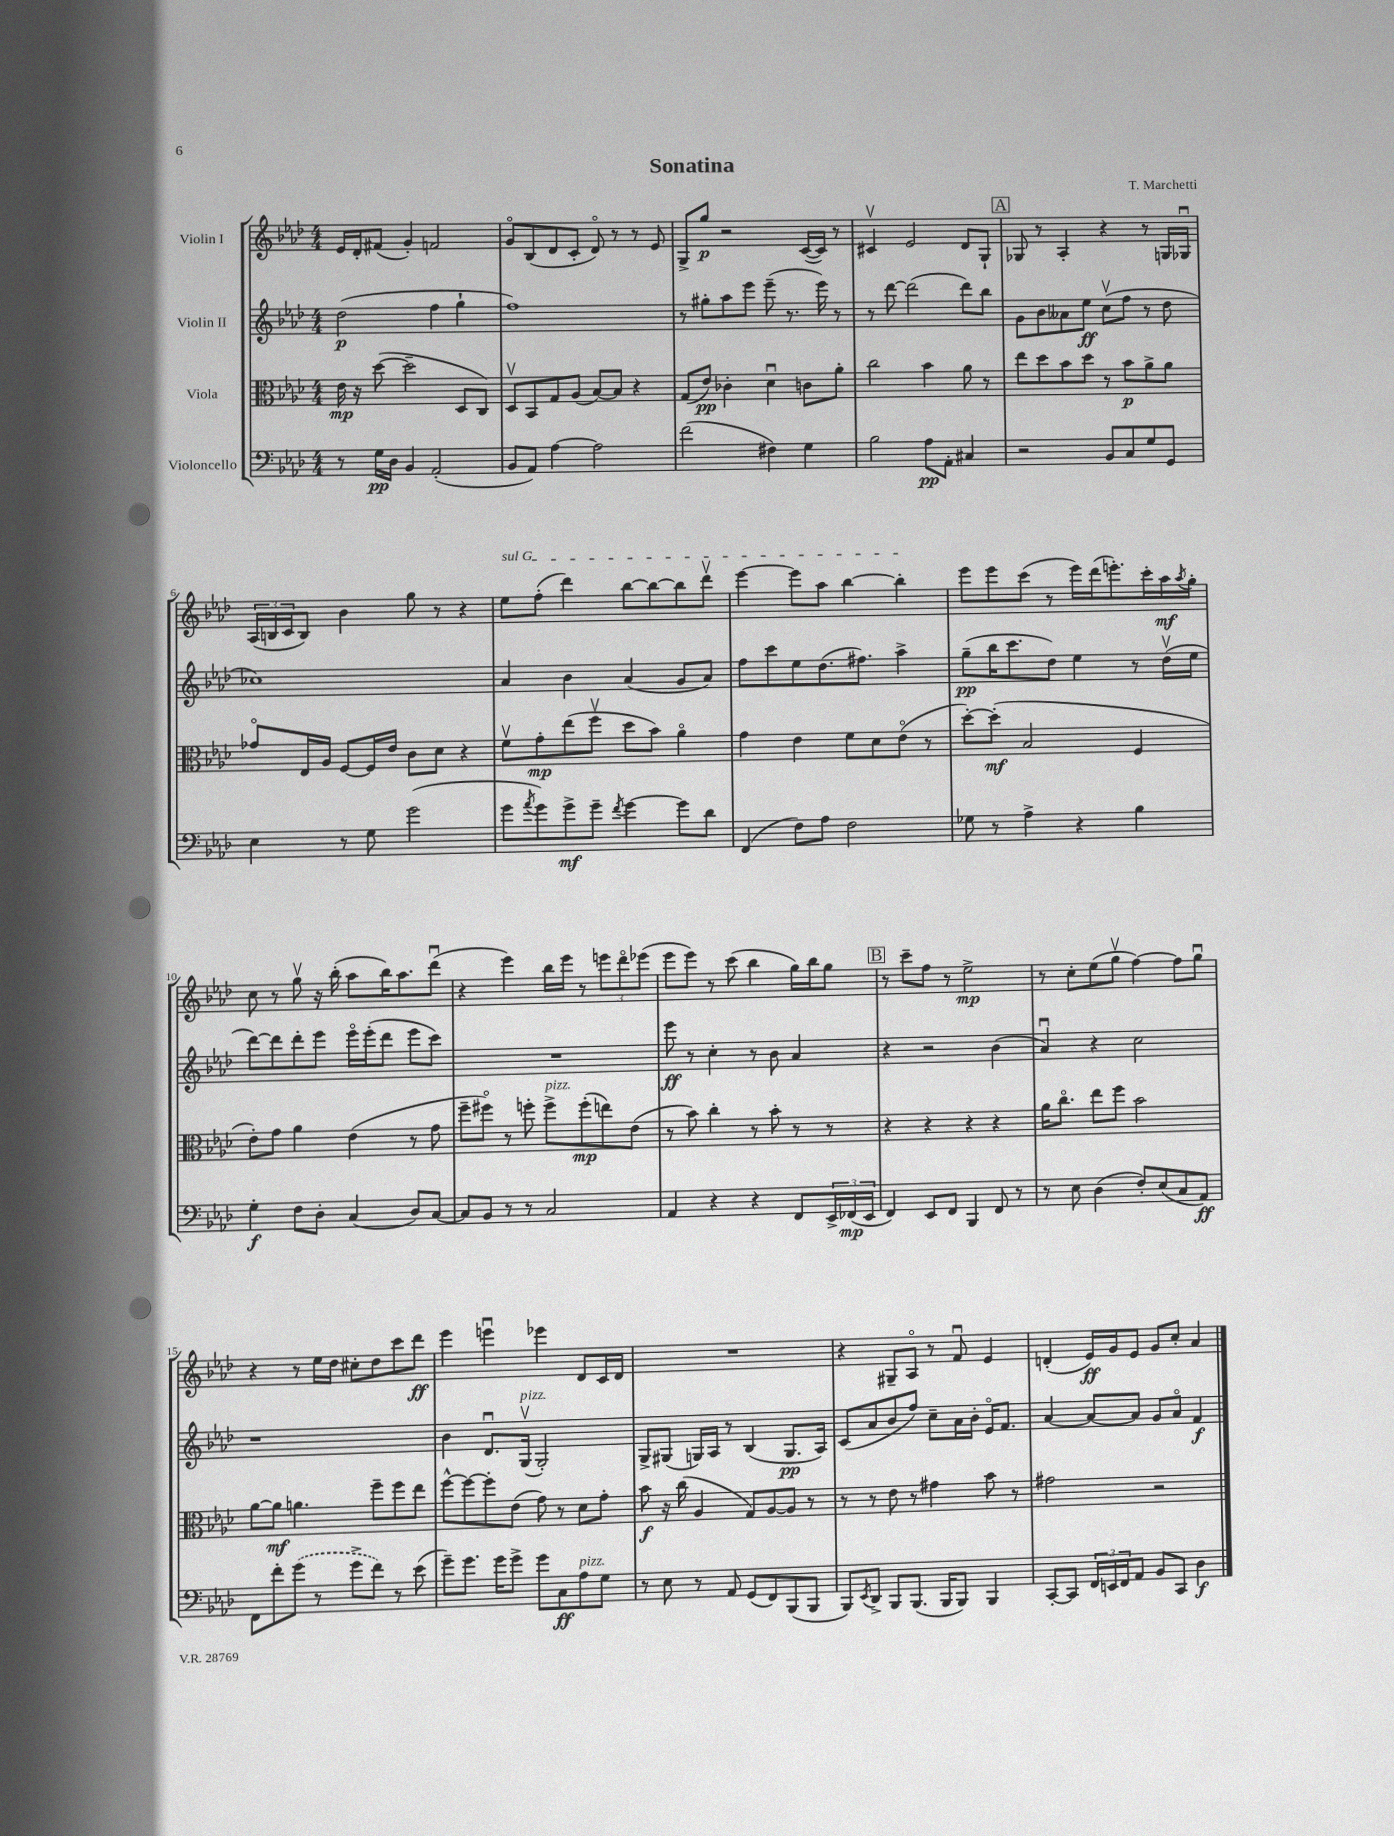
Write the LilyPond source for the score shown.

\header { title = "Sonatina" composer = "T. Marchetti" }
<<
\new StaffGroup <<
\new Staff = "s0" \with { instrumentName = "Violin I" } {
    \clef treble \key aes \major \numericTimeSignature \time 4/4
    ees'16 des'16-. fis'8( g'4-.) f'2 |
    g'8\flageolet bes8( des'8 c'8-. des'8\flageolet) r8 r8 ees'8 |
    g8-> g''8\p r2 c'16~( c'16) r8 |
    cis'4\upbow ees'2 des'8 g8-! |
    \mark \markup { \box "A" } ges8 r8 aes4-. r4 r8 g16 ges16\downbow |
    \tuplet 3/2 { aes16( b16 c'16 } b8) bes'4 g''8 r8 r4 |
    \once \override TextSpanner.bound-details.left.text = \markup { \italic "sul G" } ees''8\startTextSpan f''8-.( des'''4) bes''8~ bes''8~ bes''8 des'''8\upbow |
    ees'''4~ ees'''8 aes''8 bes''4~ bes''4-.\stopTextSpan |
    ees'''8 ees'''8 c'''8( r8 ees'''16) des'''16( e'''8.-.) c'''16-. aes''16\mf \acciaccatura { aes''8 } g''16-. |
    c''8 r8 g''8\upbow r16 bes''16-.( aes''8 bes''16) aes''8. des'''8\downbow( |
    r4 ees'''4) bes''16 ees'''16 r8 \tuplet 3/2 { e'''8 des'''8\flageolet ees'''8( } |
    ees'''8 ees'''8) r8 c'''8( bes''4 g''16) bes''16 g''8 |
    \mark \markup { \box "B" } r8 c'''8-- f''8 r8 ees''2->\mp |
    r8 c''8-. ees''8( g''8\upbow f''4~) f''8 g''8\downbow |
    r4 r8 ees''16 des''16 cis''8-. des''8 c'''8 des'''8\ff |
    ees'''4 e'''4\downbow ees'''4 des'8 c'16 des'16 |
    R1 |
    r4 gis8-- aes8\flageolet r8 f'8\downbow ees'4 |
    d'4-.( ees'16\ff) g'16 ees'8 g'8 c''8-. aes'4 \bar "|." |
}
\new Staff = "s1" \with { instrumentName = "Violin II" } {
    \clef treble \key aes \major \numericTimeSignature \time 4/4
    des''2\p( f''4 g''4-! |
    f''1) |
    r8 gis''8-. aes''8 ees'''8 ees'''8--( r8. ees'''16) r8 |
    r8 des'''8~ des'''2( des'''8) bes''8 |
    \mark \markup { \box "A" } g'8 bes'8 aeses'8 ees''8\ff c''8\upbow( f''8 r8 des''8 |
    ces''1) |
    aes'4 bes'4 aes'4( g'8 aes'8) |
    f''8 c'''8 ees''8 des''8.( fis''8.) aes''4-> |
    g''8--\pp( bes''16 c'''8. des''8) ees''4 r8 des''16\upbow( ees''16 |
    des'''8~) des'''8 des'''8-. ees'''8 ees'''16\flageolet ees'''16-.( des'''8 ees'''8 c'''8) |
    R1 |
    ees'''8\ff r8 c''4-. r8 bes'8 aes'4 |
    \mark \markup { \box "B" } r4 r2 bes'4( |
    aes'4\downbow) r4 c''2 |
    r1 |
    bes'4 des'8.\downbow g16\upbow^\markup { \italic "pizz." }( g2-.) |
    g8-> gis8( g16) aes16 r8 bes4( g8.\pp aes16) |
    c'8( aes'8 bes'8 f''8) c''8-- aes'16 bes'16-. ees'16\flageolet f'8. |
    aes'4~ aes'8~ aes'8 g'8 aes'8\flageolet f'4\f \bar "|." |
}
\new Staff = "s2" \with { instrumentName = "Viola" } {
    \clef alto \key aes \major \numericTimeSignature \time 4/4
    ees'16\mp r16 des''8~( des''2-- des8 c8) |
    des8\upbow bes,8 g8 aes8( bes8~) bes8 r4 |
    g8( ees'8\pp) ces'4-. des'4\downbow c'8 aes'8-. |
    c''2 bes'4 aes'8 r8 |
    \mark \markup { \box "A" } ees''8 des''8 bes'8 des''8 r8 bes'8\p aes'8-> aes'8 |
    ges'8\flageolet ees16 aes16 f8~ f16 ees'16 c'8 des'8 r4 |
    f'8\upbow g'8-.\mp ees''8( f''8\upbow des''8 bes'8) aes'4\flageolet |
    g'4 ees'4 f'8 des'8 ees'8\flageolet( r8 |
    des''8~-.) des''8-.\mf( bes2 f4 |
    ees'8-.) g'8 aes'4 ees'4( r8 g'8 |
    f''8-- fis''8\flageolet) r8 f''8-. f''8->^\markup { \italic "pizz." } f''8-.\mp( e''8) ees'8( |
    r8 bes'8) c''4-. r8 bes'8-. r8 r8 |
    \mark \markup { \box "B" } r4 r4 r4 r4 |
    aes'16 c''8.\flageolet ees''8 f''8 bes'2 |
    aes'8~ aes'8\mf a'4. f''8-- f''8 ees''8 |
    f''8~-^ f''8~ f''8-. ees'8( g'8) r8 des'8 g'8-. |
    bes'8\f r16 c''16( aes4 g8) aes8~ aes8 r8 |
    r8 r8 ees'8 r8 gis'4 bes'8 r8 |
    gis'2 r2 \bar "|." |
}
\new Staff = "s3" \with { instrumentName = "Violoncello" } {
    \clef bass \key aes \major \numericTimeSignature \time 4/4
    r8 g16\pp des16 bes,4 aes,2-.( |
    bes,8 aes,8) aes4~ aes2 |
    f'2( fis4) g4 |
    bes2 aes8\pp aes,8-. cis4 |
    \mark \markup { \box "A" } r2 bes,8 c8 g8 g,8 |
    ees4 r8 g8 g'2( |
    g'8 \acciaccatura { aes'8 } g'8) g'8->\mf g'8-- \acciaccatura { f'8 } g'4~ g'8 des'8 |
    f,4( f8) aes8 f2 |
    ges8 r8 aes4-> r4 bes4 |
    g4-.\f f8 des8-. c4( des8) c8~ |
    c8 bes,8 r8 r8 c2 |
    aes,4 r4 r4 f,8 \tuplet 3/2 { ees,16-> fes,16\mp( ees,16 } |
    \mark \markup { \box "B" } f,4) ees,8 f,8 bes,,4 f,8 r8 |
    r8 ees8 des4( f8-.) ees8( c8 aes,8\ff) |
    f,8 f'8-. \once \slurDashed g'8( r8 g'8-> f'8) r8 ees'8( |
    g'8--) g'8. g'16 g'8-> g'8 c8\ff aes8^\markup { \italic "pizz." } g8 |
    r8 ees8 r8 aes,8 g,8( f,8) bes,,8( bes,,8 |
    bes,,8) \acciaccatura { ees,8 } des,8-> bes,,8 bes,,8.( bes,,16 bes,,8) bes,,4 |
    c,8~-. c,8 \tuplet 3/2 { f,16 e,16 f,16 } aes,8 bes,8 c,8 des4\f \bar "|." |
}
>>
>>
